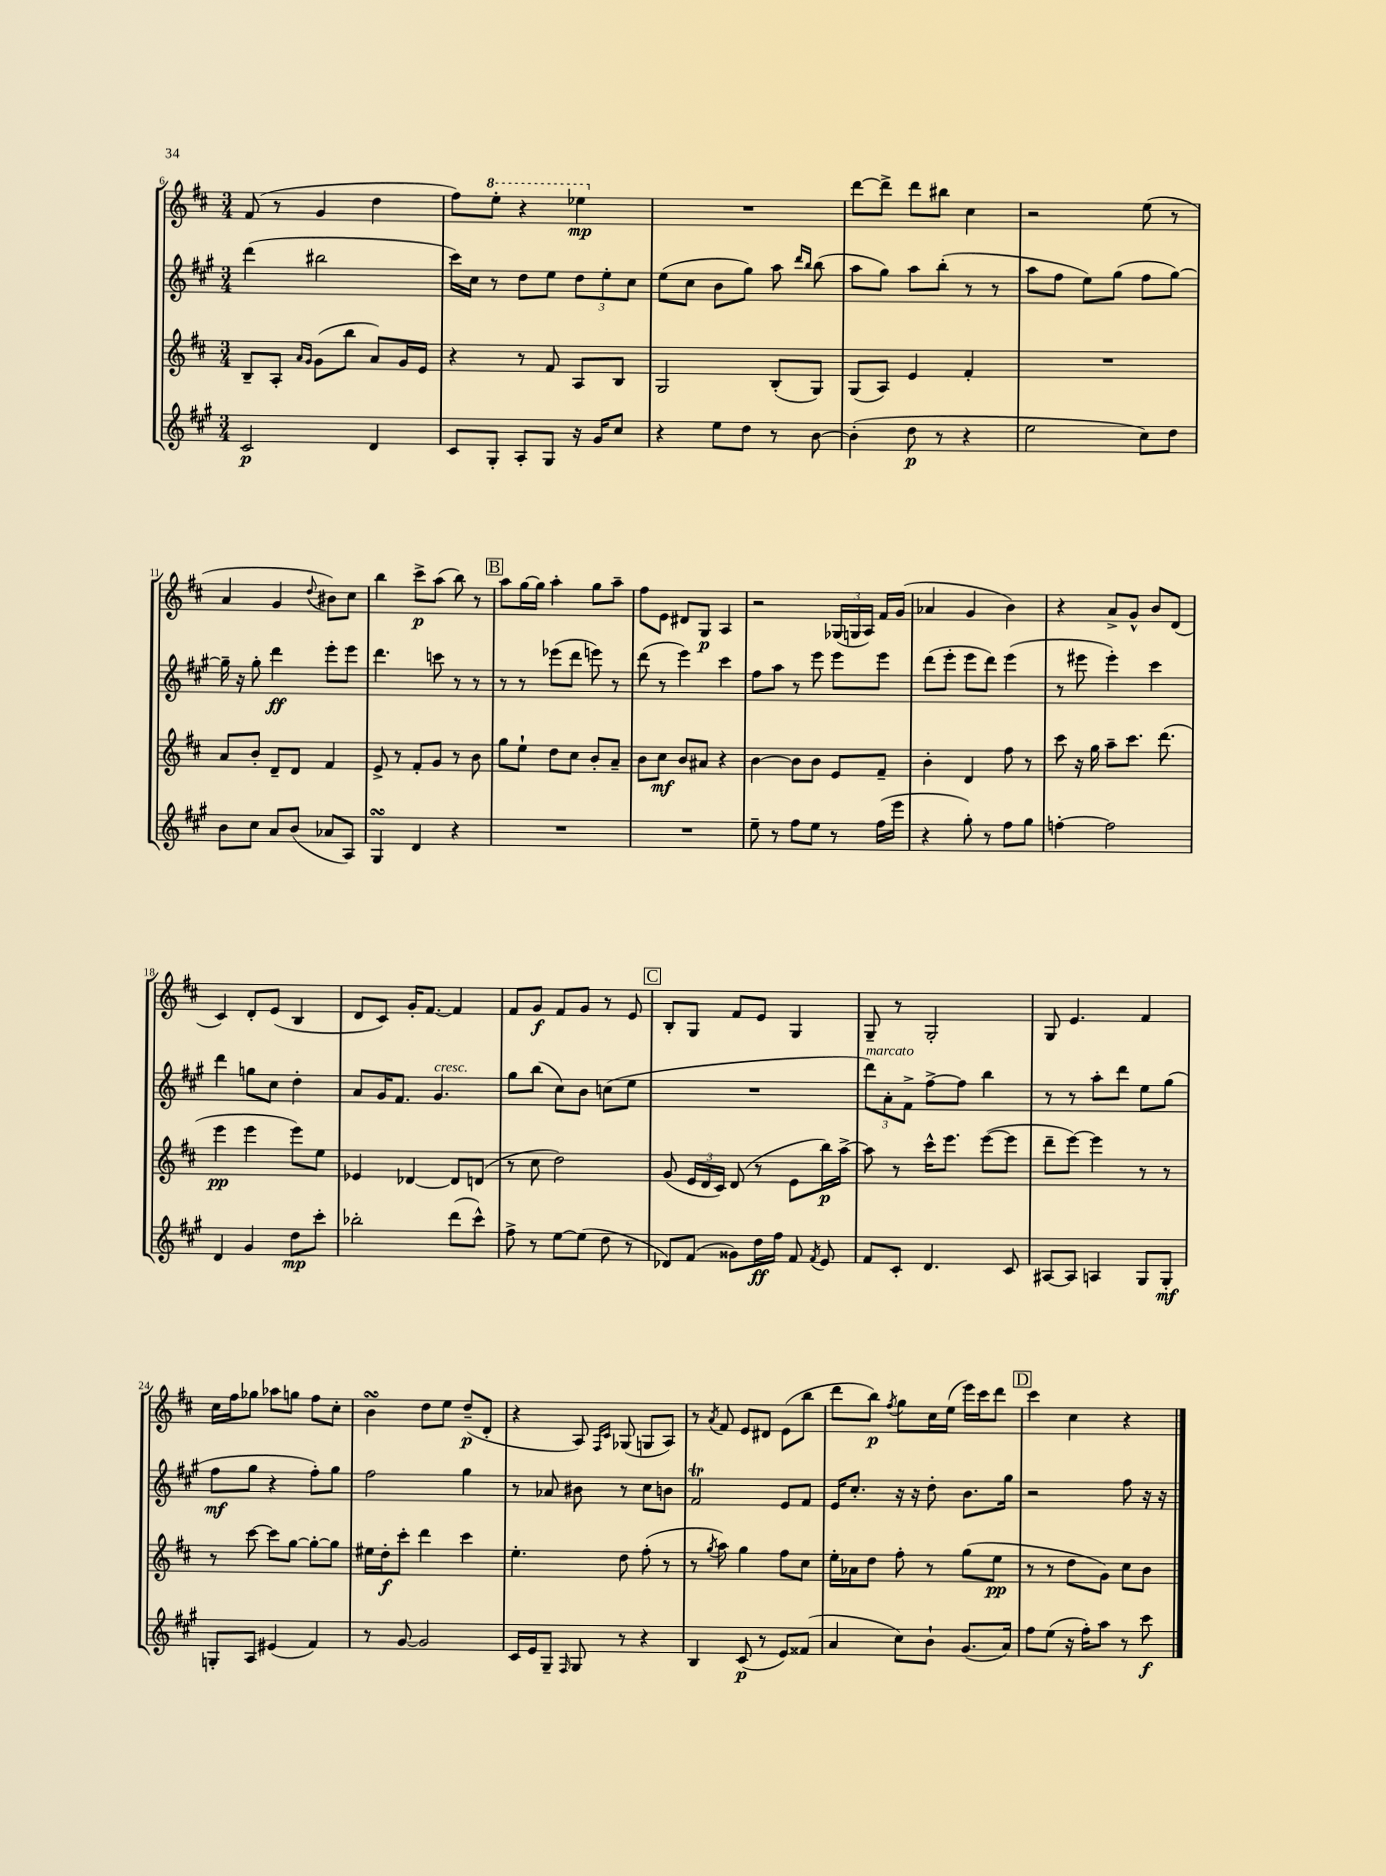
<<
\new StaffGroup <<
\new Staff = "s0" {
    \clef treble \key d \major \numericTimeSignature \time 3/4
    \autoBeamOff fis'8( r8 g'4 d''4 |
    fis''8[) \ottava #1 e'''8]-. r4 ees'''4\mp \ottava #0 |
    R2. |
    d'''8[~ d'''8]-> d'''8[ bis''8] cis''4 |
    r2 e''8( r8 |
    a'4 g'4 \appoggiatura { d''8 } bis'8[) cis''8] |
    b''4 cis'''8[->\p a''8]( b''8) r8 |
    \mark \markup { \box "B" } a''8[ g''16~ g''16] a''4-. g''8[ a''8]-- |
    fis''8[ e'8] dis'8[ g8]\p a4 |
    r2 \tuplet 3/2 { ges16[( g16 a16]) } fis'16[ g'16]( |
    aes'4 g'4 b'4) |
    r4 a'8[-> g'8]-^ b'8[ d'8]( |
    cis'4) d'8[-. e'8]( b4 |
    d'8[ cis'8]) g'16[-. fis'8.]~ fis'4 |
    fis'8[ g'8]\f fis'8[ g'8] r8 e'8 |
    \mark \markup { \box "C" } b8[-. g8] fis'8[ e'8] g4 |
    g8-- r8 g2-. |
    g8 e'4. fis'4 |
    cis''16[ fis''16 ges''8] aes''8[ g''8] fis''8[ cis''8]-. |
    b'4\turn d''8[ e''8] d''8[--\p( d'8]-. |
    r4 a8) \grace { fis16[ cis'16] } ges8( g8[ a8]) |
    r8 \acciaccatura { a'8 } fis'8 e'8[ dis'8] e'8[( b''8] |
    d'''8[ b''8]\p) \acciaccatura { fis''8 } g''8[ cis''16 e''16]( e'''16[) cis'''16 d'''8] |
    \mark \markup { \box "D" } cis'''4 cis''4 r4 \bar "|." |
}
\new Staff = "s1" {
    \clef treble \key a \major \numericTimeSignature \time 3/4
    \autoBeamOff d'''4( bis''2 |
    cis'''16[) cis''16] r8 d''8[ e''8] \tuplet 3/2 { d''8[ e''8-. cis''8] } |
    e''8[( cis''8] b'8[ gis''8]) a''8 \grace { d'''16[ b''16] } b''8( |
    a''8[ gis''8]) a''8[ b''8]-.( r8 r8 |
    a''8[ fis''8] e''8[) gis''8]( fis''8[ gis''8]~) |
    gis''16-- r16 gis''8-. d'''4\ff e'''8[-. e'''8] |
    d'''4. c'''8 r8 r8 |
    \mark \markup { \box "B" } r8 r8 ees'''8[( d'''8] e'''8) r8 |
    d'''8( r8 e'''4) cis'''4 |
    fis''8[ a''8] r8 e'''8 e'''8[ e'''8] |
    d'''8[( e'''8]-. e'''8[ d'''8]) e'''4( |
    r8 eis'''8 eis'''4-.) cis'''4 |
    d'''4 g''8[ cis''8] d''4-. |
    a'8[ gis'16 fis'8.] gis'4.^\markup { \italic "cresc." } |
    gis''8[ b''8]( cis''8[) b'8] c''8[( e''8] |
    \mark \markup { \box "C" } R2. |
    \tuplet 3/2 { d'''8[^\markup { \italic "marcato" }) a'8-. fis'8]-> } fis''8[~-> fis''8] b''4 |
    r8 r8 a''8[-. d'''8] e''8[ gis''8]( |
    fis''8[\mf gis''8] r4 fis''8[-.) gis''8] |
    fis''2 gis''4 |
    r8 aes'8 bis'8 r8 cis''8[ b'8] |
    fis'2\trill e'8[ fis'8] |
    e'16[ cis''8.]-. r16 r16 d''8-. b'8.[ gis''16] |
    \mark \markup { \box "D" } r2 fis''8 r16 r16 \bar "|." |
}
\new Staff = "s2" {
    \clef treble \key d \major \numericTimeSignature \time 3/4
    \autoBeamOff b8[-- a8]-. \grace { a'16[ g'16] } g'8[( b''8] a'8[) g'16 e'16] |
    r4 r8 fis'8 a8[ b8] |
    g2 b8[-.( g8]) |
    g8[( a8]) e'4 fis'4-. |
    R2. |
    a'8[ b'8]-. d'8[-- d'8] fis'4 |
    e'8-> r8 fis'8[-. g'8] r8 b'8 |
    \mark \markup { \box "B" } g''8[ e''8]-! d''8[ cis''8] b'8[-. a'8]-- |
    b'8[ cis''8]\mf b'8[ ais'8] r4 |
    b'4~ b'8[ b'8] e'8[ fis'8]-- |
    b'4-. d'4 fis''8 r8 |
    cis'''8 r16 g''16 a''8[-- cis'''8.] d'''8.( |
    e'''4\pp e'''4 e'''8[) e''8] |
    ees'4 des'4~ des'8[ d'8]( |
    r8 cis''8 d''2) |
    \mark \markup { \box "C" } g'8( \tuplet 3/2 { e'16[ d'16 cis'16]) } d'8( r8 e'8[ b''16\p) a''16]~-> |
    a''8 r8 cis'''16[-^ e'''8.] e'''8[~( e'''8] |
    d'''8[-- e'''8]~) e'''4 r8 r8 |
    r8 cis'''8~ cis'''8[ g''8]~ g''8[~-. g''8] |
    eis''16[ d''16-.\f cis'''8]-. d'''4 cis'''4 |
    e''4.-. d''8 fis''8-.( r8 |
    r8 \acciaccatura { g''8 } a''8) g''4 fis''8[ cis''8] |
    e''16[-. aes'16 d''8] fis''8-. r8 g''8[( e''8]\pp |
    \mark \markup { \box "D" } r8 r8 d''8[ g'8]) cis''8[ b'8] \bar "|." |
}
\new Staff = "s3" {
    \clef treble \key a \major \numericTimeSignature \time 3/4
    \autoBeamOff cis'2\p d'4 |
    cis'8[ gis8]-. a8[-. gis8] r16 gis'16[ cis''8] |
    r4 e''8[ d''8] r8 b'8~ |
    b'4-.( d''8\p r8 r4 |
    e''2 cis''8[) d''8] |
    b'8[ cis''8] a'8[ b'8]( aes'8[ a8]) |
    gis4\turn d'4 r4 |
    \mark \markup { \box "B" } R2. |
    R2. |
    e''8-- r8 fis''8[ e''8] r8 fis''16[( e'''16] |
    r4 gis''8-.) r8 fis''8[ gis''8] |
    f''4~-. f''2 |
    d'4 gis'4 d''8[\mp cis'''8]-. |
    bes''2-. d'''8[( cis'''8]-^) |
    fis''8-> r8 e''8[~ e''8]( d''8 r8 |
    \mark \markup { \box "C" } des'8[) fis'8]( gisis'8[) d''16\ff fis''16] fis'8 \acciaccatura { fis'8 } e'8 |
    fis'8[ cis'8]-. d'4. cis'8 |
    ais8[~ ais8] a4 gis8[ gis8]-.\mf |
    g8[-. a8] eis'4( fis'4) |
    r8 gis'8~ gis'2 |
    cis'16[ e'16 gis8]-- \grace { fis16 } gis8 r8 r4 |
    b4 cis'8\p( r8 e'8[) fisis'8]( |
    a'4 cis''8[) b'8]-! gis'8.[( a'16]) |
    \mark \markup { \box "D" } fis''8[ e''8]( r16 fis''16[-.) a''8] r8 cis'''8\f \bar "|." |
}
>>
>>
\layout { \context { \Score currentBarNumber = #6 } }
